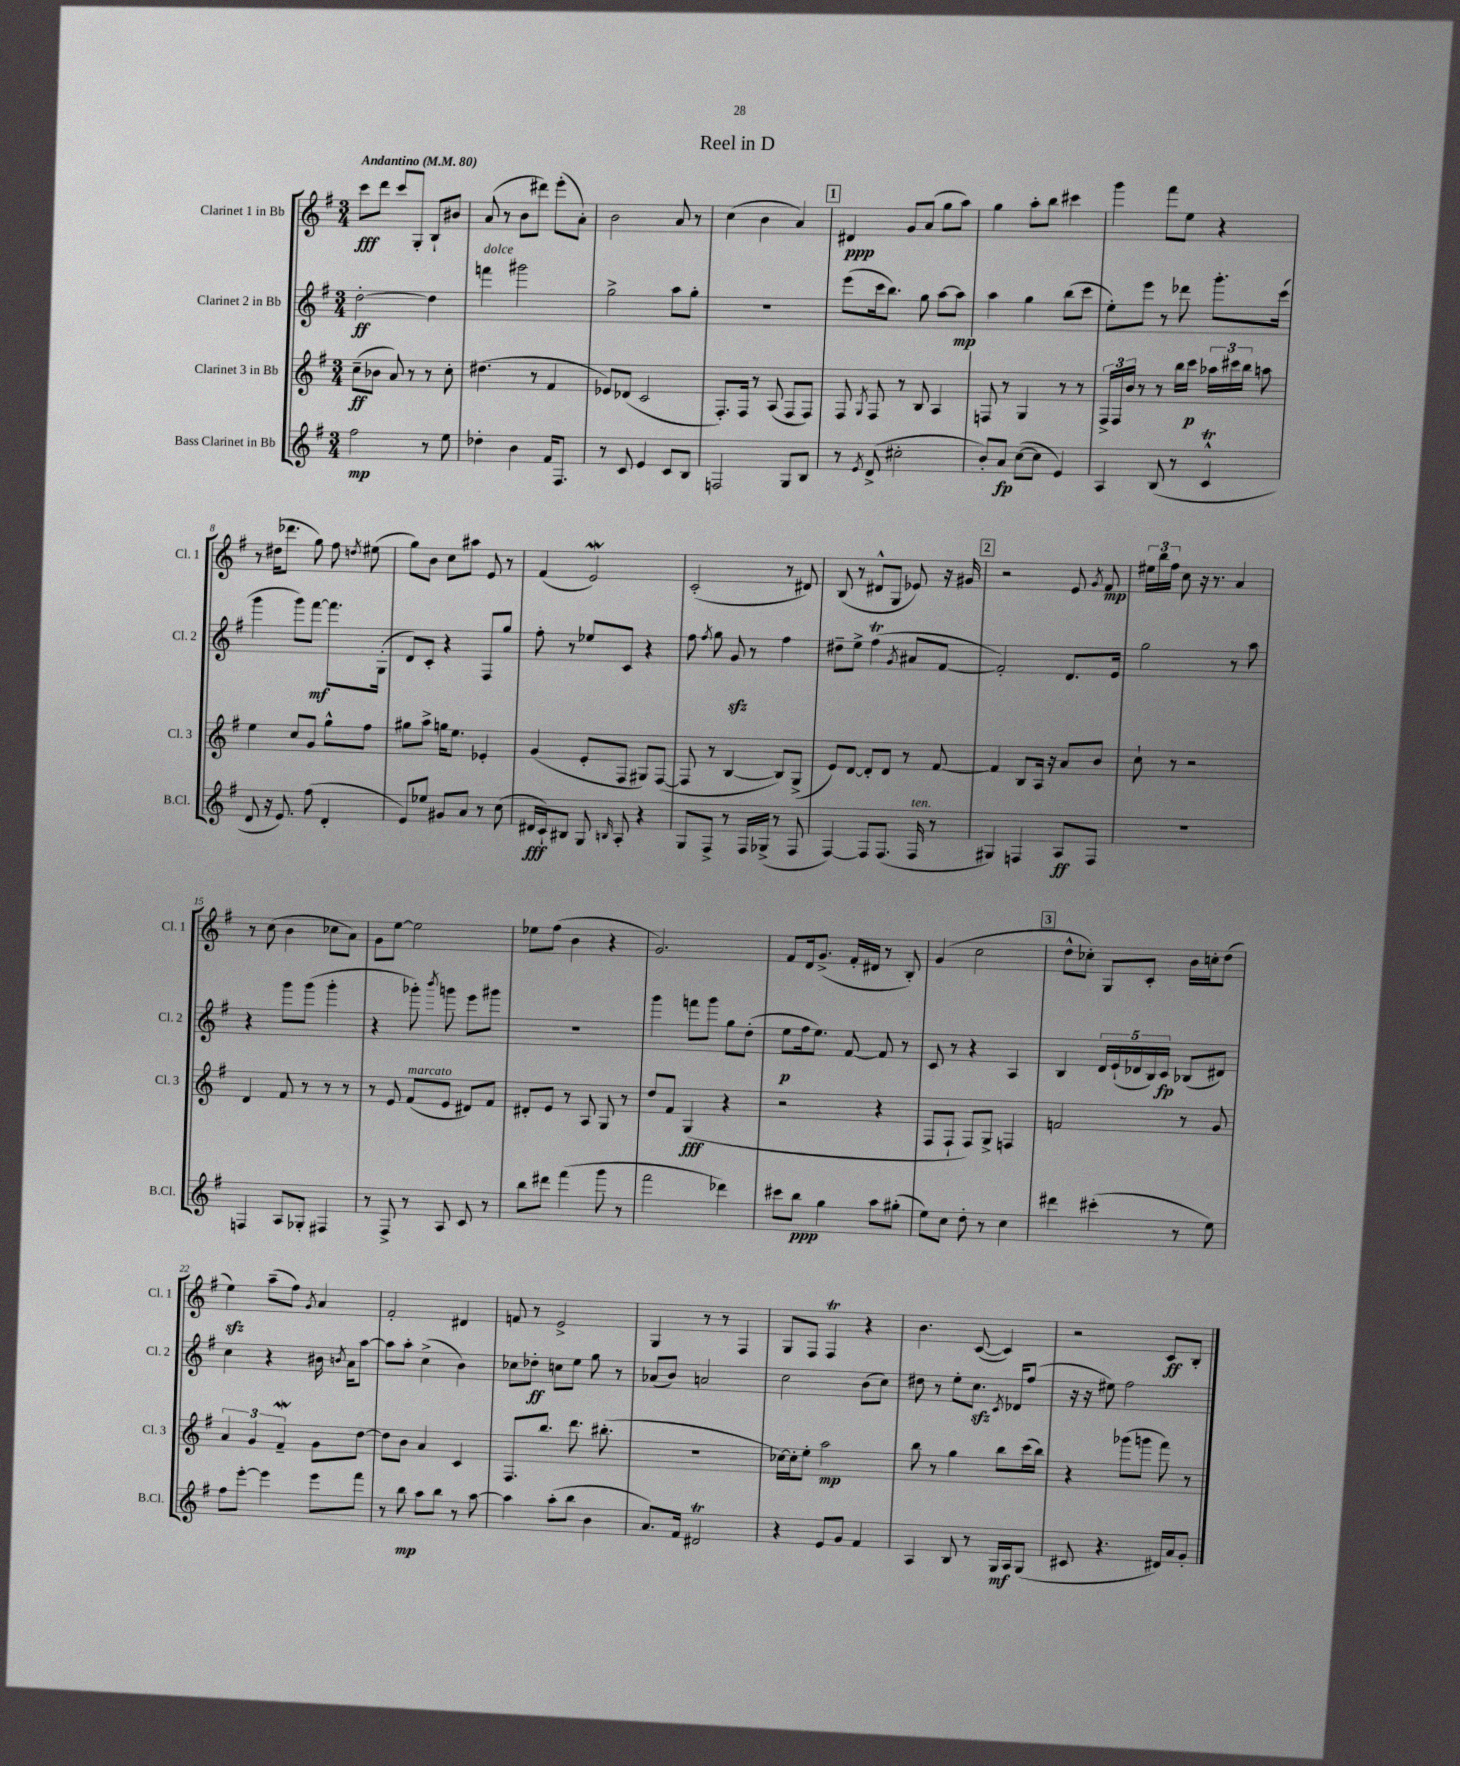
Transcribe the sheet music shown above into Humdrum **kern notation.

**kern	**kern	**kern	**kern
*staff4	*staff3	*staff2	*staff1
*clefG2	*clefG2	*clefG2	*clefG2
*k[f#]	*k[f#]	*k[f#]	*k[f#]
*M3/4	*M3/4	*M3/4	*M3/4
*MM80	*MM80	*MM80	*MM80
2ff#	(8cc~	[2dd'	8ccc
.	8b-	.	8ddd
.	8a)	.	8ccc
.	8r	.	8G'
8r	8r	4dd]	8B`
8ee	8cc'	.	8b#
=	=	=	=
4dd-'	(4.dd#	4fff	(8a
.	.	.	8r
4b	.	2ggg#	8b
.	8r	.	8ddd#)
16f#	4f#	.	(8eee'
8.F#	.	.	.
.	.	.	8a')
=	=	=	=
8r	8e-)	2gg^	2b
8c	(8d-	.	.
4e	2c	.	.
8c	.	8aa	8a
8B	.	8gg'	8r
=	=	=	=
2F	8.F#')	2.r	(4cc
.	16F#	.	.
.	8r	.	4b
.	(8A	.	.
8G	8F#	.	4a)
8B	8F#)	.	.
=	=	=	=
8r	8F#	(8eee	4d#
8qe	8qG	.	.
(8d^	8F#	16ccc	.
.	.	8.bb)	.
2cc#'	8r	.	8g
.	8B	8gg	(8a
.	4A	[8aa	8gg
.	.	8aa]	8aa)
=	=	=	=
8b')	8F	4aa	4gg
8a	8r	.	.
([8cc	4G	4gg	8aa'
8cc]	.	.	8bb
4e)	8r	(8bb	4ccc#
.	8r	8ccc	.
=	=	=	=
4A	24F#^	8ee')	4ggg
.	24F#	.	.
.	24b	.	.
.	8r	8eee	.
(8B	8r	8r	8fff#
8r	16bb	8ddd-	8ee
.	16ccc	.	.
4c^^	24aa-	8.ggg'	4r
.	24ccc#	.	.
.	24bb	.	.
.	8aa	.	.
.	.	(16ccc	.
=	=	=	=
8d	4ee	4ggg	8r
16r	.	.	(16dd#
8.e)	.	.	8.ddd-
.	8cc	8ggg)	.
(8ff#	8g	[8fff#	8gg)
4d'	8gg^^	8.fff#]	8ff#
.	.	.	8qdd
.	8ff#	.	(8ee#
.	.	(16G'	.
=	=	=	=
8e)	8gg#	8d)	8gg)
8ee-	8aa^	8c'	8b
8g#	16gg	4r	8cc
.	8.ee	.	.
8a	.	.	8aa#
8r	4e-'	8F#	8e
(8cc	.	8gg	8r
=	=	=	=
16d#	(4g	8ff#'	(4f#
16c`)	.	.	.
8B#	.	8r	.
8G	8e'	8ee-	2e)
16qqB	.	.	.
8A'	8F#	8c	.
4r	8G#)	4r	.
.	([8F#	.	.
=	=	=	=
8G	8F#]	8ff#	(2c'
.	.	8qff#	.
8F#^	8r	8gg	.
8r	[4B	8g	.
16F#	.	8r	.
(16G-^	.	.	.
8r	8B])	4ff#	8r
8F#	(8G^	.	8d#)
=	=	=	=
[4F#)	8e)	8dd#~	(8B
.	[8d	8ee^	8r
8F#]	8d']	(4ff#	8d#^^
(8.F#	8d	.	8G
.	.	8qg	.
.	8r	8a#	8e-)
16F#	.	.	.
8r	[8f#	[8f#	16r
.	.	.	16g#
=	=	=	=
4G#)	4f#]	2f#'])	2r
4F	8B	.	.
.	16A	.	.
.	16r	.	.
8A	8a	8.d	8e
.	.	.	8qg
8F	8b	.	8f#
.	.	16e	.
=	=	=	=
2.r	8cc`	2gg	24ee#
.	.	.	24bb
.	.	.	24ff#
.	8r	.	8cc
.	2r	.	16r
.	.	.	8.r
.	.	8r	4a
.	.	8aa	.
=	=	=	=
4F	4d	4r	8r
.	.	.	(8cc
8A	8f#	8ggg	4b
8G-'	8r	(8ggg	.
4F#	8r	4ggg'	8cc-
.	8r	.	8a)
=	=	=	=
8r	8r	4r	8g
8F#^	8e	.	[8ee
8r	(8f#	8ggg-')	2ee]
.	.	8qbbb	.
8A	8e	8ggg	.
8c	8d#)	8eee	.
8r	8f#	8ggg#	.
=	=	=	=
8bb	8d#'	2.r	8ee-
8ddd#	8e	.	(8ff#
(4fff#	8r	.	4b
.	8A	.	.
8ggg	8G	.	4r
8r	8r	.	.
=	=	=	=
2fff#	8dd	4ggg	2.g)
.	8f#	.	.
.	(4G	8fff	.
.	.	8ggg	.
4ddd-)	4r	8gg	.
.	.	(8dd'	.
=	=	=	=
8ccc#	2r	8ee	8f#
8bb	.	16ff#	16d
.	.	8.ee)	(8.g^
4gg	.	.	.
.	.	[8f#	16f#'
.	.	.	16d#
8aa	4r	8f#]	8r
(8gg#'	.	8r	8B')
=	=	=	=
8ee)	8F#	8c	(4g
8cc	8F#`	8r	.
8dd'	8F#)	4r	2cc
8r	8G^	.	.
4cc	4F	4A	.
=	=	=	=
4ddd#	2f	4B	8dd^^
.	.	.	8cc-')
(4ccc#'	.	20d	8G
.	.	(20e`	.
.	.	20d-	.
.	.	.	8c'
.	.	20B)	.
.	.	20c	.
8r	8r	(8B-	16b
.	.	.	16cc'
8ee)	8g	8d#)	(8dd
=	=	=	=
8ff#	6a	4cc	4ee)
[8eee'	.	.	.
.	6g	.	.
4eee]	.	4r	(8aa~
.	6f#~	.	.
.	.	.	8ff#)
.	.	.	8qg
8eee	8g	16b#	4a
.	.	8qb	.
.	.	16a	.
8fff#	[8dd	[8aa	.
=	=	=	=
8r	8dd]	8aa]	2f#'
8bb	8b	8aa'	.
8aa	4a	(4cc^	.
8bb	.	.	.
8r	4c	4b)	4d#
[8aa	.	.	.
=	=	=	=
4aa]	8.F#	8cc-	8f
.	.	8dd-'	8r
.	8.bb	.	.
(8aa'	.	8cc	2e^
8bb	8.ddd	8ee	.
4b	.	8gg	.
.	(8.bb#'	.	.
.	.	8r	.
=	=	=	=
8.a)	2.r	(8a-	4G
.	.	8b)	.
16f#	.	.	.
2d#	.	2a	8r
.	.	.	8r
.	.	.	4F#
=	=	=	=
4r	[16cc-)	2cc	8G
.	16cc-']	.	.
.	8ee'	.	8F#
8e	2aa	.	4F#
8g	.	.	.
4f#	.	(8b	4r
.	.	8cc)	.
=	=	=	=
4A	8bb	8dd#	4.b
.	8r	8r	.
8B	4gg	8ee'	.
8r	.	8.cc	([8c
16G	8bb	.	4c])
.	.	8qc	.
16A	.	16d-	.
(8G	(16ccc	(8ff#	.
.	16bb)	.	.
=	=	=	=
8c#	4r	16r	2r
.	.	16r	.
4.r	.	8ee#)	.
.	(8ggg-	2ff#	.
.	8ggg	.	.
16d#)	8fff#)	.	8c
16a	.	.	.
8g'	8r	.	8B'
==	==	==	==
*-	*-	*-	*-
